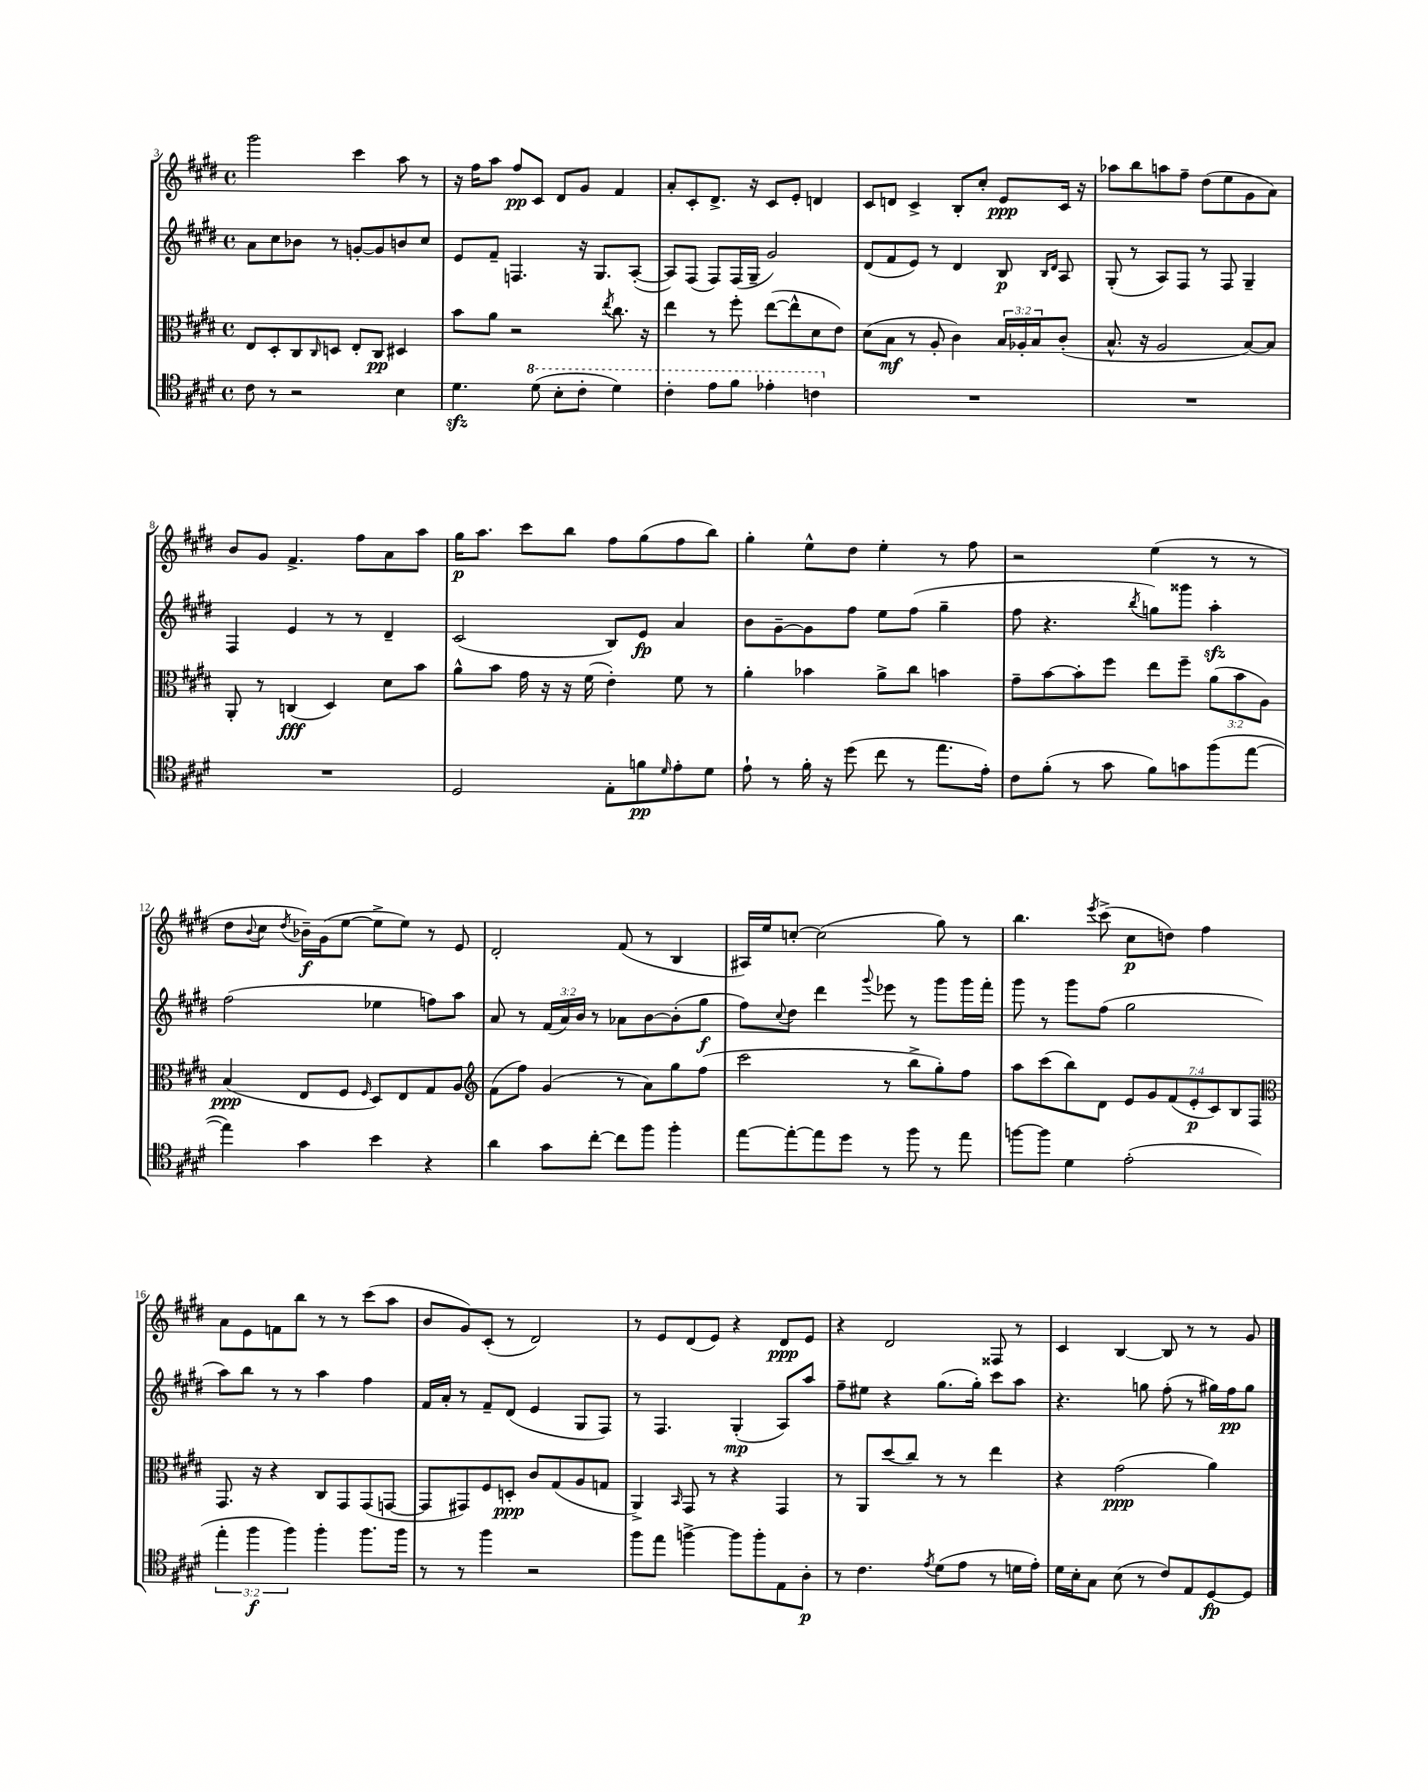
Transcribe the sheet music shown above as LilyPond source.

<<
\new StaffGroup <<
\new Staff = "s0" {
    \clef treble \key e \major \defaultTimeSignature \time 4/4
    gis'''2 cis'''4 a''8 r8 |
    r16 fis''16 a''8 fis''8\pp cis'8 dis'8 gis'8 fis'4 |
    a'8-. cis'8-. dis'8.-> r16 cis'8 e'8-. d'4 |
    cis'8 d'8 cis'4-> b8-. cis''8-. e'8\ppp cis'16 r16 |
    aes''8 b''8 a''8 fis''8-- dis''8( e''8 gis'8 a'8) |
    b'8 gis'8 fis'4.-> fis''8 a'8 a''8 |
    gis''16\p a''8. cis'''8 b''8 fis''8 gis''8( fis''8 b''8) |
    gis''4-. e''8-^ dis''8 e''4-. r8 fis''8 |
    r2 e''4( r8 r8 |
    dis''8 \appoggiatura { b'8 } cis''8 \acciaccatura { dis''8 } bes'16--\f) gis'16( e''8~ e''8-> e''8) r8 e'8 |
    dis'2-. fis'8( r8 b4 |
    ais16) e''16 c''8~-. c''2( gis''8) r8 |
    b''4. \acciaccatura { e'''8 } cis'''8->( cis''8\p d''8) fis''4 |
    a'8 e'8 f'8 b''8 r8 r8 cis'''8( a''8 |
    b'8 gis'8) cis'8-.( r8 dis'2) |
    r8 e'8 dis'8( e'8) r4 dis'8\ppp e'8 |
    r4 dis'2 fisis8 r8 |
    cis'4 b4~ b8 r8 r8 gis'8 \bar "|." |
}
\new Staff = "s1" {
    \clef treble \key e \major \defaultTimeSignature \time 4/4 \override Staff.TupletNumber.text = #tuplet-number::calc-fraction-text
    a'8 cis''8 bes'8 r8 g'8~-. g'8 b'8 cis''8 |
    e'8 fis'8-- f4. r16 gis8. a8~-.( |
    a8) fis8( fis8) fis16( gis16-- gis'2) |
    dis'8( fis'8 e'8) r8 dis'4 b8\p \grace { b16 dis'16 } a8 |
    gis8-.( r8 a8) fis8 r8 fis8 gis4-- |
    fis4 e'4 r8 r8 dis'4-- |
    cis'2( b8) e'8\fp a'4 |
    b'8 gis'8~-- gis'8 fis''8 e''8 fis''8( gis''4-- |
    fis''8 r4. \acciaccatura { b''8 } g''8) gisis'''8 a''4-.\sfz |
    fis''2( ees''4 f''8) a''8 |
    a'8 r8 \tuplet 3/2 { fis'16( a'16) b'16 } r8 aes'8 b'8~ b'8-.( gis''8\f |
    fis''8) \appoggiatura { cis''8 } dis''8 dis'''4 \appoggiatura { gis'''8 } ees'''8 r8 gis'''8 gis'''16 fis'''16-. |
    gis'''8 r8 gis'''8 fis''8( gis''2 |
    a''8) b''8 r8 r8 a''4 fis''4 |
    fis'16 a'16-. r8 fis'8-- dis'8( e'4 gis8 fis8) |
    r8 fis4. gis4-.\mp( a8) a''8 |
    fis''8-- eis''8 r4 gis''8.( gis''16-.) cis'''8 a''8 |
    r4. g''8 fis''8-.( r8 gis''16) fis''16\pp gis''8 \bar "|." |
}
\new Staff = "s2" {
    \clef alto \key e \major \defaultTimeSignature \time 4/4 \override Staff.TupletNumber.text = #tuplet-number::calc-fraction-text
    e8 dis8-. cis8 \grace { cis16 } d8 e8-. cis8\pp dis4 |
    b'8 a'8 r2 \acciaccatura { e''8 } cis''8. r16 |
    e''4 r8 fis''8-. e''8~( e''8-^ dis'8 e'8) |
    dis'8( b8\mf r8 a8-. cis'4) \tuplet 3/2 { b16 aes16-. b16 } cis'8-.( |
    b8.-^ r16 a2 b8~) b8 |
    a,8-. r8 c4\fff( dis4) dis'8 b'8 |
    a'8-^ b'8 gis'16 r16 r16 fis'16( e'4-.) fis'8 r8 |
    a'4-. bes'4 a'8-> cis''8 b'4 |
    gis'8-- b'8~ b'8-. fis''8 e''8 fis''8-- \tuplet 3/2 { a'8( b'8 a8) } |
    b4\ppp( e8 fis8 \grace { fis16 } dis8) e8 gis8 a8 |
    \clef treble fis'8( fis''8) gis'4( r8 a'8) gis''8 fis''8( |
    cis'''2 r8 b''8-> gis''8-.) fis''8 |
    a''8 cis'''8( b''8) dis'8 \tuplet 7/4 { e'8 gis'8 fis'8( e'8-.\p cis'8) b8 fis8 } |
    \clef alto gis,8. r16 r4 cis8 gis,8 gis,8( g,8~ |
    g,8 gis,8) fis8 d8-.\ppp cis'8 gis8( a8 g8 |
    a,4->) \grace { b,16 } gis,8 r8 r4 gis,4 |
    r8 a,8 dis''8( cis''8) r8 r8 e''4 |
    r4 gis'2\ppp( a'4) \bar "|." |
}
\new Staff = "s3" {
    \clef tenor \key e \major \defaultTimeSignature \time 4/4 \override Staff.TupletNumber.text = #tuplet-number::calc-fraction-text
    cis'8 r8 r2 b4 |
    dis'4.\sfz \ottava #1 dis''8( b'8-. cis''8-. dis''4) |
    cis''4-. e''8 fis''8 ees''4-. c''4 \ottava #0 |
    R1 |
    R1 |
    R1 |
    dis2 e8-. f'8\pp \grace { dis'16 } e'8-. dis'8 |
    e'8-! r8 fis'16-. r16 dis''8( cis''8 r8 e''8. e'16-.) |
    cis'8 fis'8-.( r8 gis'8 fis'8) g'8 fis''8( e''8~ |
    e''4) gis'4 b'4 r4 |
    a'4 gis'8 cis''8~-. cis''8 fis''8 fis''4-. |
    e''8~ e''8~-. e''8 dis''8 r8 fis''8 r8 e''8 |
    f''8~ f''8 dis'4 e'2-.( |
    \tuplet 3/2 { e''4-. fis''4\f fis''4) } fis''4-. fis''8. fis''16 |
    r8 r8 fis''4 r2 |
    fis''8 e''8 f''4~-> f''8 f''8-. e8 a8-.\p |
    r8 cis'4. \acciaccatura { e'8 } dis'8( e'8 r8 d'16 e'16-.) |
    dis'16 b16-. gis8 b8( r8 cis'8) e8 dis8~\fp dis8 \bar "|." |
}
>>
>>
\layout { \context { \Score currentBarNumber = #3 } }
